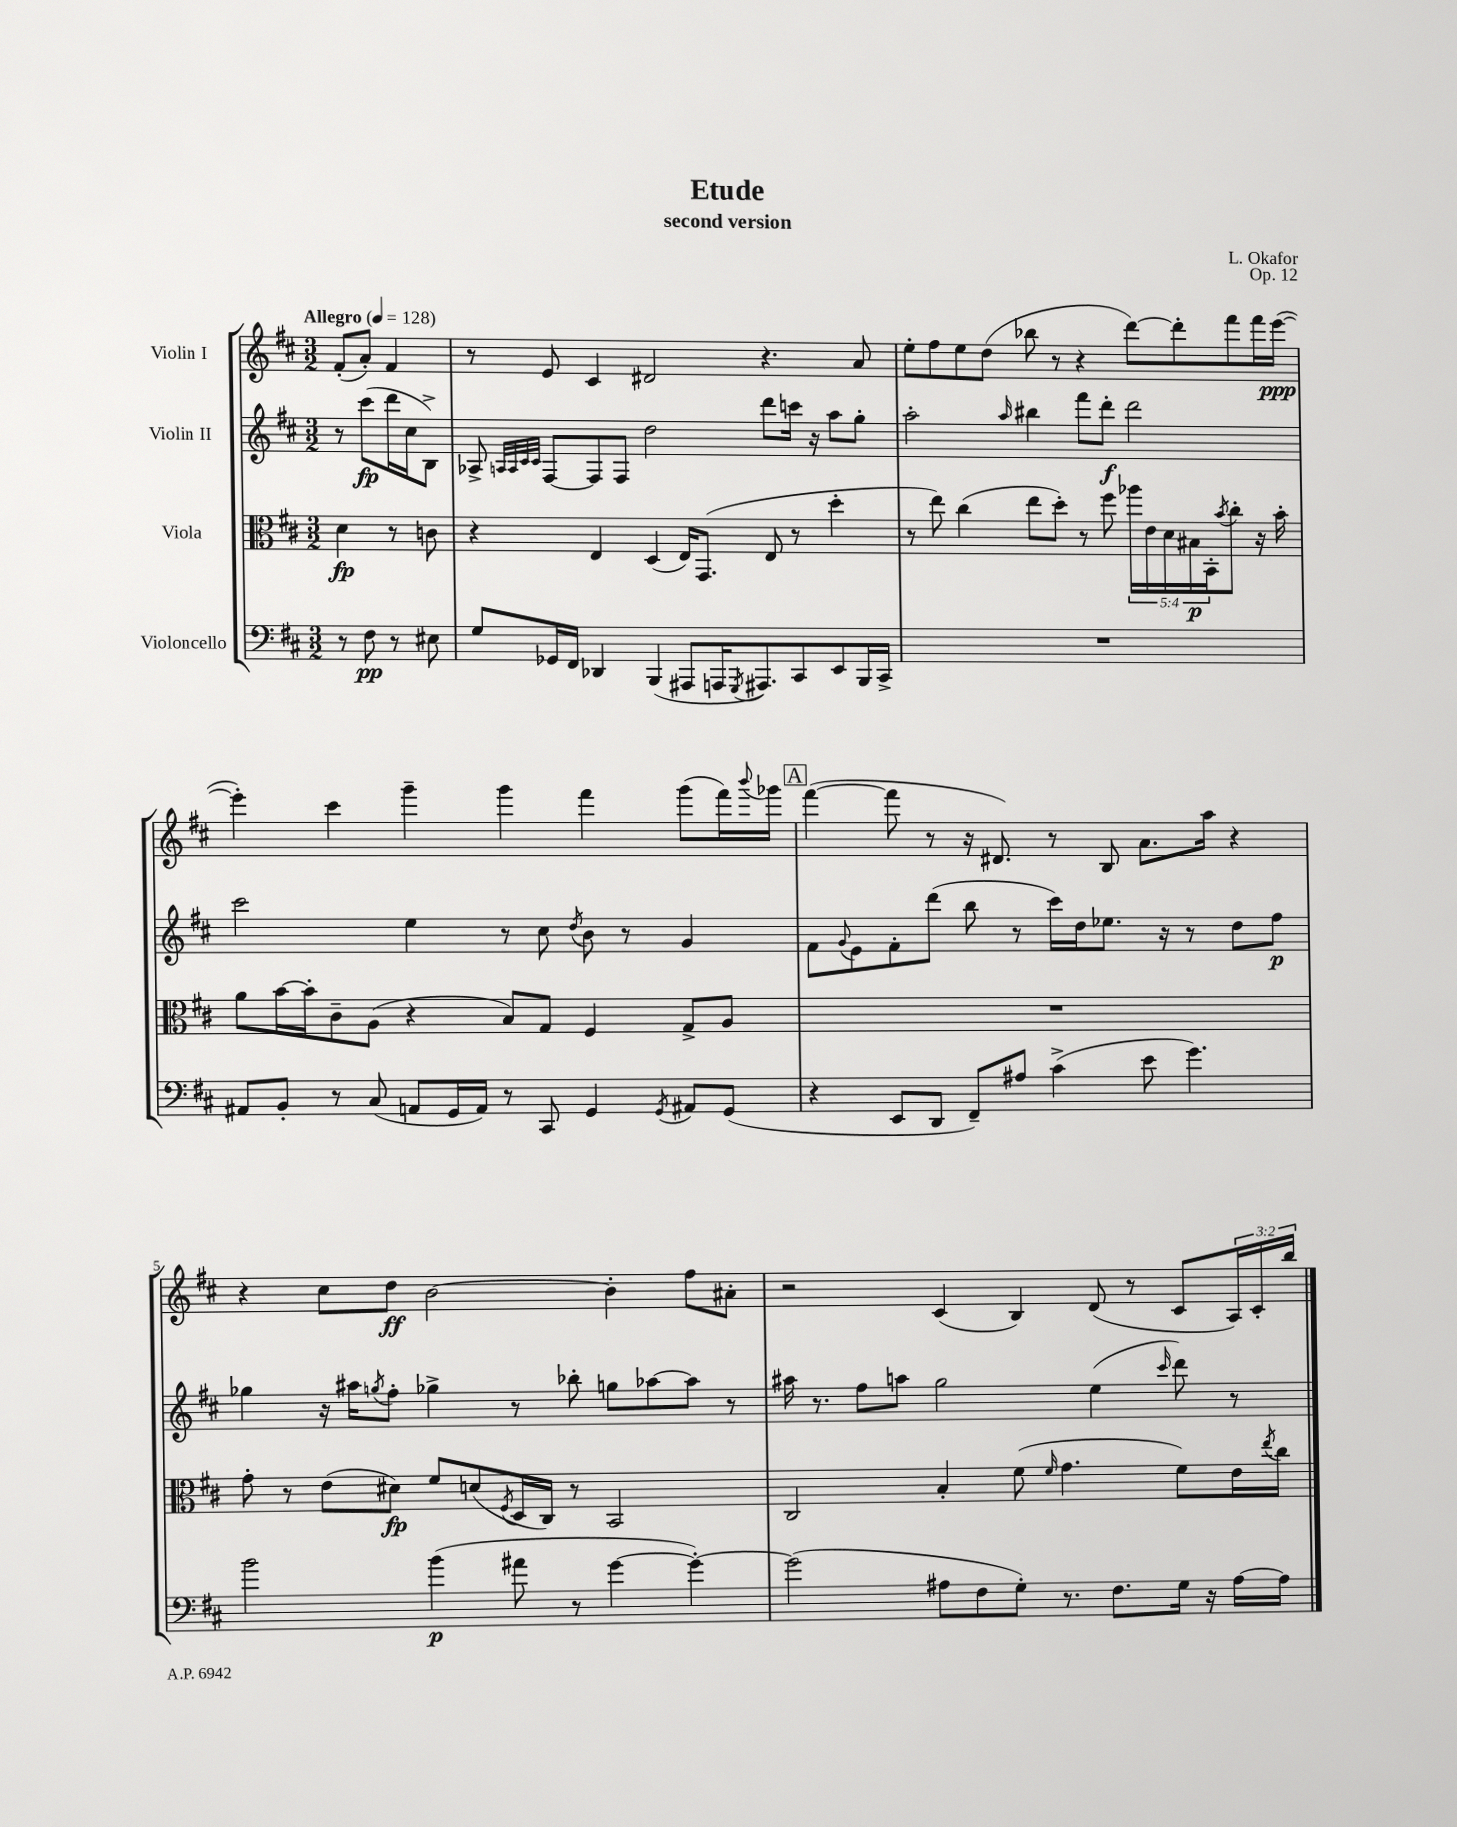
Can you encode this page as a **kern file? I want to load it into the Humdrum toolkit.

**kern	**dynam	**kern	**dynam	**kern	**dynam	**kern	**dynam
*part4	*part4	*part3	*part3	*part2	*part2	*part1	*part1
*staff4	*staff4	*staff3	*staff3	*staff2	*staff2	*staff1	*staff1
*I"Violoncello	*	*I"Viola	*	*I"Violin II	*	*I"Violin I	*
*clefF4	*	*clefC3	*	*clefG2	*	*clefG2	*
*k[f#c#]	*	*k[f#c#]	*	*k[f#c#]	*	*k[f#c#]	*
*M3/2	*	*M3/2	*	*M3/2	*	*M3/2	*
*MM128	*	*MM128	*	*MM128	*	*MM128	*
=	=	=	=	=	=	=	=
!	!	!	!	!	!	!LO:TX:a:B:t=Allegro	!
8r	.	4d\	fp	8r	.	(8f#'/L	.
8F#\	pp	.	.	(8ccc#\L	fp	8a'/J)	.
8r	.	8r	.	16ddd\L	.	4f#/	.
.	.	.	.	16cc#\J	.	.	.
8E#X\	.	8cn\	.	8B^\J)	.	.	.
=1	=1	=1	=1	=1	=1	=1	=1
8G/L	.	4r	.	8A-X^/	.	8r	.
.	.	.	.	32qqAn/LLL	.	.	.
.	.	.	.	32qqA/	.	.	.
.	.	.	.	32qqc#/	.	.	.
.	.	.	.	32qqc#/JJJ	.	.	.
16GG-X/L	.	.	.	[8F#/L	.	8e/	.
16FF#/JJ	.	.	.	.	.	.	.
4DD-X/	.	4E/	.	8F#/]	.	4c#/	.
.	.	.	.	8F#/J	.	.	.
(4BBB/	.	(4D/	.	2dd\	.	2d#X/	.
8AAA#X/L	.	16E/KL)	.	.	.	.	.
.	.	(8.GG/J	.	.	.	.	.
16AAAn/K	.	.	.	.	.	.	.
8qGGG/	.	.	.	.	.	.	.
8.AAA#X/)	.	.	.	.	.	.	.
.	.	8E/	.	8ddd\L	.	4.r	.
8CC#/	.	8r	.	16cccn\Jk	.	.	.
.	.	.	.	16r	.	.	.
8EE/	.	4dd'\	.	8aa\L	.	.	.
16BBB/L	.	.	.	8gg'\J	.	8a/	.
16CC#^/JJ	.	.	.	.	.	.	.
=2	=2	=2	=2	=2	=2	=2	=2
1.r	.	8r	.	2aa'\	.	8ee'\L	.
.	.	8ee\)	.	.	.	8ff#\	.
.	.	(4cc#\	.	.	.	8ee\	.
.	.	.	.	.	.	(8dd\J	.
.	.	.	.	16qqaa/	.	.	.
.	.	8ee\L	.	4bb#X\	.	8bb-X\	.
.	.	8dd'\J)	.	.	.	8r	.
.	.	8r	.	8fff#\L	.	4r	.
.	.	8ff#\	.	8ddd'\J	f	.	.
.	.	20aa-X\LL	.	2ddd\	.	[8ddd\L)	.
.	.	20e\	.	.	.	.	.
.	.	20d\	.	.	.	.	.
.	.	.	.	.	.	8ddd'\]	.
.	.	20B#X\	p	.	.	.	.
.	.	20BB'\J	.	.	.	.	.
.	.	8qb/	.	.	.	.	.
.	.	8cc#'\J	.	.	.	8fff#\	.
.	.	16r	.	.	.	16fff#\L	.
.	.	16b'\	.	.	.	([16eee\JJ	ppp
!!LO:LB:g=z
=3	=3	=3	=3	=3	=3	=3	=3
8AA#X/L	.	8a\L	.	2ccc#\	.	4eee'\])	.
8BB'/J	.	[16b\L	.	.	.	.	.
.	.	16b'\J]	.	.	.	.	.
8r	.	8c#~\	.	.	.	4ccc#\	.
(8C#/	.	(8A\J	.	.	.	.	.
8AAn/L	.	4r	.	4ee\	.	4ggg~\	.
16GG/L	.	.	.	.	.	.	.
16AA/JJ)	.	.	.	.	.	.	.
8r	.	8B/L)	.	8r	.	4ggg\	.
8CC#/	.	8G/J	.	8cc#\	.	.	.
.	.	.	.	8qdd/	.	.	.
4GG/	.	4F#/	.	8b\	.	4fff#\	.
.	.	.	.	8r	.	.	.
8qGG/	.	.	.	.	.	.	.
8AA#X/L	.	8G^/L	.	4g/	.	(8ggg\L	.
(8GG/J	.	8A/J	.	.	.	16fff#\L)	.
.	.	.	.	.	.	8qqbbb/	.
.	.	.	.	.	.	16ggg-X\JJ	.
!!LO:REH:place=s1:t=A
=4	=4	=4	=4	=4	=4	=4	=4
4r	.	1.r	.	8f#\L	.	([4fff#\	.
.	.	.	.	8qqg/	.	.	.
.	.	.	.	8e\	.	.	.
8EE/L	.	.	.	8f#'\	.	8fff#\]	.
8DD/J	.	.	.	(8ddd\J	.	8r	.
8FF#~/L)	.	.	.	8bb\	.	16r	.
.	.	.	.	.	.	8.d#X/)	.
8A#X/J	.	.	.	8r	.	.	.
(4c#^\	.	.	.	16ccc#\LL)	.	8r	.
.	.	.	.	16dd\J	.	.	.
.	.	.	.	8.ee-X\J	.	8B/	.
8e\	.	.	.	.	.	8.a\L	.
.	.	.	.	16r	.	.	.
4.g\)	.	.	.	8r	.	.	.
.	.	.	.	.	.	16aa\Jk	.
.	.	.	.	8dd\L	.	4r	.
.	.	.	.	8ff#\J	p	.	.
!!LO:LB:g=z
=5	=5	=5	=5	=5	=5	=5	=5
2b\	.	8g'\	.	4gg-X\	.	4r	.
.	.	8r	.	.	.	.	.
.	.	(8e\L	.	16r	.	8cc#\L	.
.	.	.	.	16aa#X\KL	.	.	.
.	.	.	.	8qggn/	.	.	.
.	.	8d#X\J)	fp	8ff#'\J	.	8dd\J	ff
(4b\	p	8f#/L	.	4gg-X^\	.	[2b\	.
.	.	(8dn/	.	.	.	.	.
.	.	8qF#/	.	.	.	.	.
8a#X\	.	16D/L	.	8r	.	.	.
.	.	16C#/JJ)	.	.	.	.	.
8r	.	8r	.	8bb-X'\	.	.	.
[4g\	.	2BB/	.	8ggn\L	.	4b'\]	.
.	.	.	.	[8aa-X\	.	.	.
4g'\_)	.	.	.	8aa-\J]	.	8ff#\L	.
.	.	.	.	8r	.	8a#X'\J	.
=6	=6	=6	=6	=6	=6	=6	=6
(2g\]	.	2C#/	.	16aa#X\	.	2r	.
.	.	.	.	8.r	.	.	.
.	.	.	.	8ff#\L	.	.	.
.	.	.	.	8aan\J	.	.	.
8A#X\L	.	4B'/	.	2gg\	.	(4c#/	.
8F#\	.	.	.	.	.	.	.
8G'\J)	.	(8f#\	.	.	.	4B/)	.
.	.	16qqf#/	.	.	.	.	.
8.r	.	4.g\	.	.	.	.	.
.	.	.	.	(4ee\	.	(8d/	.
8.F#\L	.	.	.	.	.	.	.
.	.	.	.	.	.	8r	.
.	.	.	.	16qqccc#/	.	.	.
16G\Jk	.	8f#\L)	.	8ddd\)	.	8c#/L	.
16r	.	.	.	.	.	.	.
[16A#\LL	.	16e\L	.	8r	.	24A/L)	.
.	.	.	.	.	.	24c#'/	.
.	.	8qee/	.	.	.	.	.
16A#\JJ]	.	16cc#\JJ	.	.	.	.	.
.	.	.	.	.	.	24bb/JJ	.
==	==	==	==	==	==	==	==
*-	*-	*-	*-	*-	*-	*-	*-
